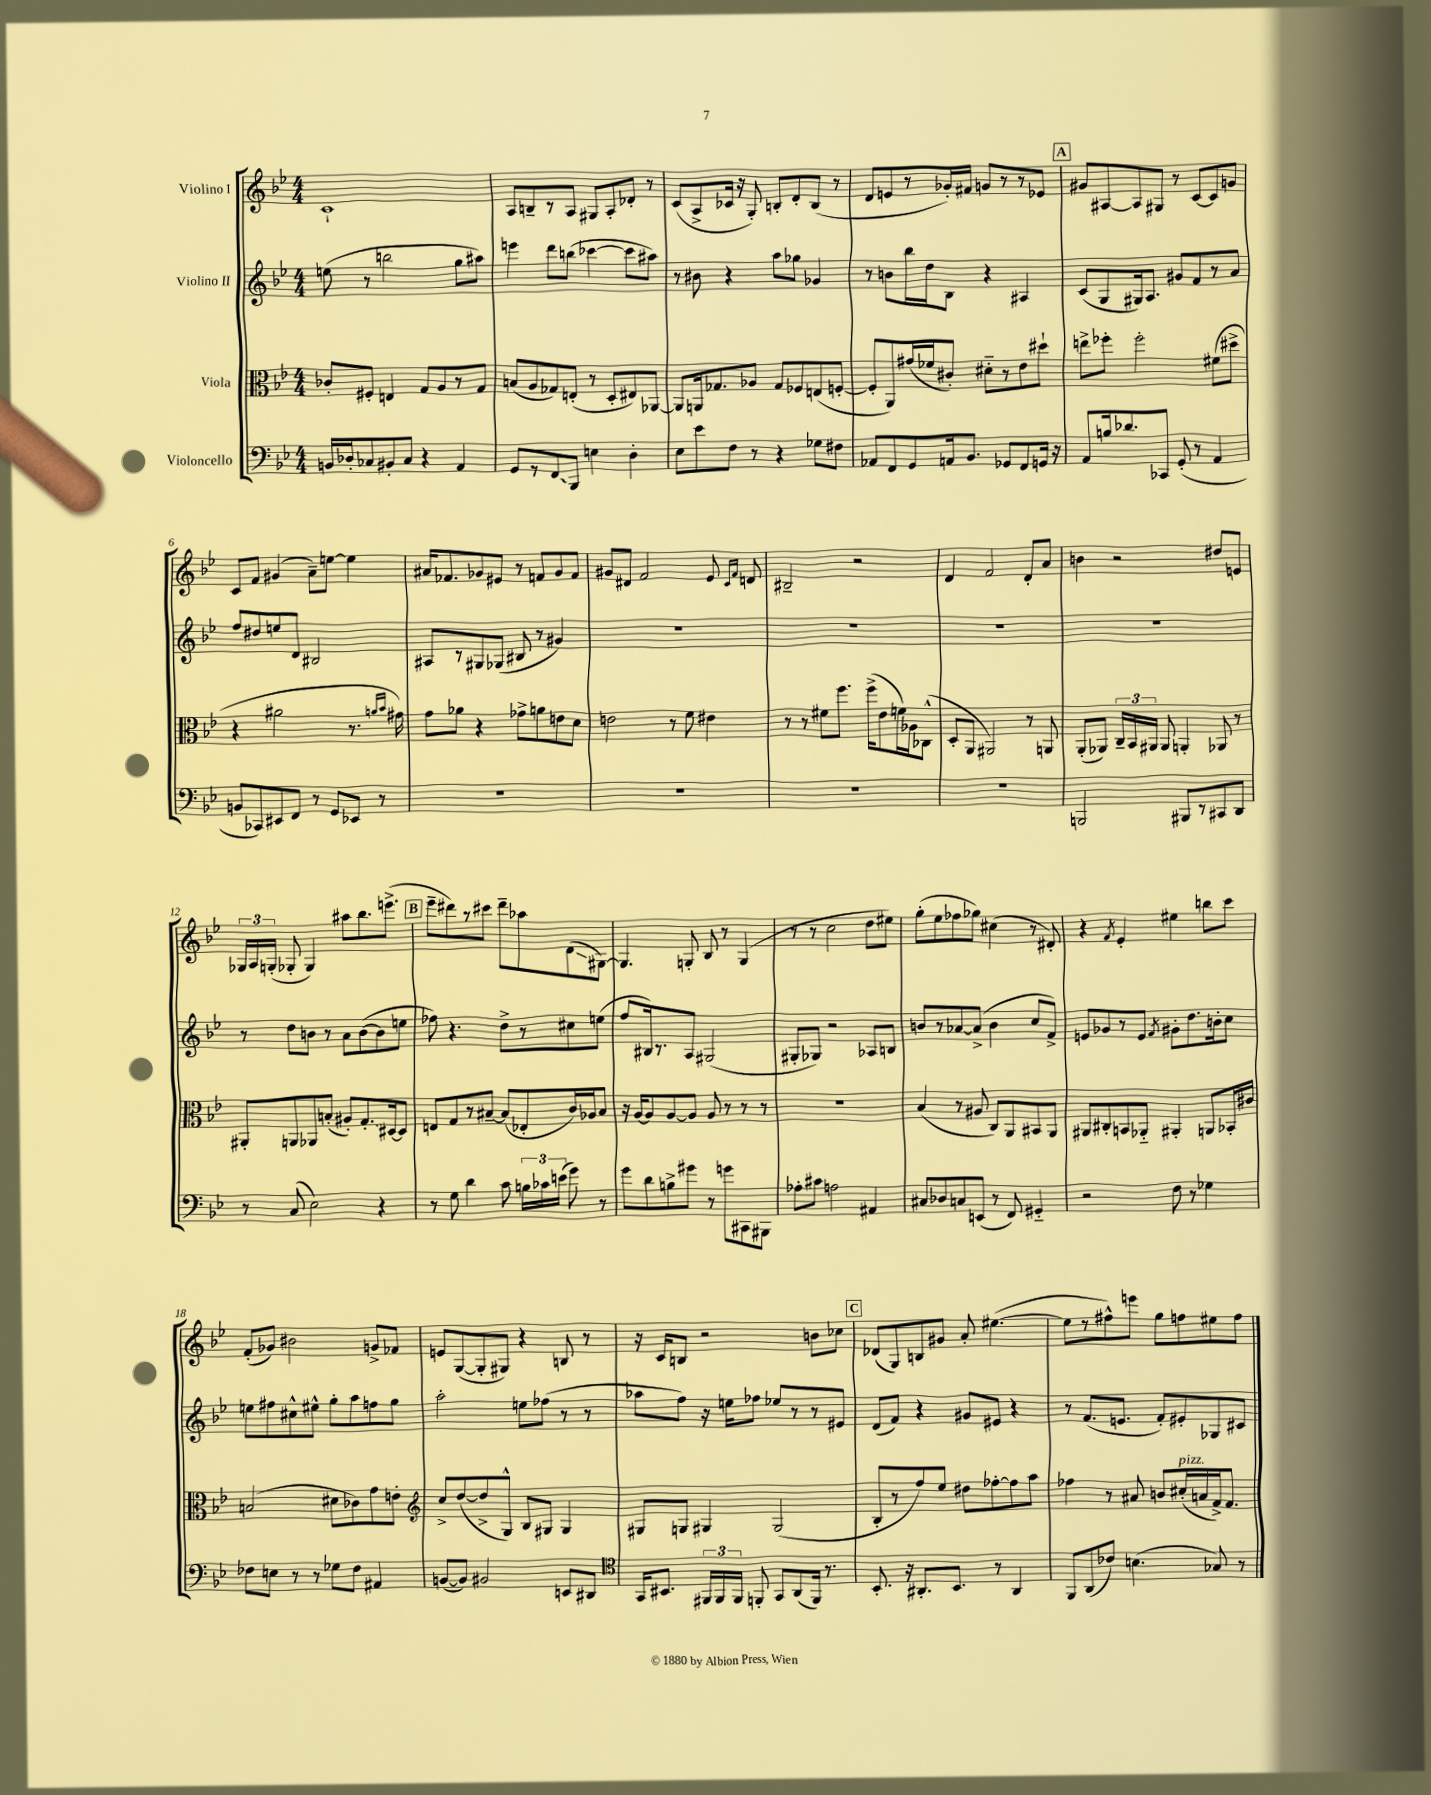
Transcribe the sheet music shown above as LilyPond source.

<<
\new StaffGroup <<
\new Staff = "s0" \with { instrumentName = "Violino I" } {
    \clef treble \key bes \major \numericTimeSignature \time 4/4
    \autoBeamOff c'1-! |
    a8[ b8-- r8 a8] gis8[ a8-. des'8]-. r8 |
    c'8[( a8-> ces'16] r16 g8-.) b8[-. d'8-. b8]( r8 |
    d'8[ e'8 r8 ges'16-.) fis'16] g'8[ r8 r8 ees'8] |
    \mark \markup { \box "A" } gis'8[ ais8~ ais8 gis8] r8 c'8[~ c'8 g'8] |
    c'8[ f'8] gis'4( a'8[--) e''8]~ e''4 |
    ais'16[ fes'8. ges'8 eis'8] r8 f'8[ ges'8 f'8] |
    gis'8[ dis'8] f'2 ees'8 \grace { c'16[ f'16] } d'8 |
    bis2-- r2 |
    d'4 f'2 d'8[-. a'8] |
    b'4 r2 dis''8[ e'8] |
    \tuplet 3/2 { ges16[ a16 g16]-.( } ges8-. ges4) ais''8[ bes''8. e'''8.]->( |
    \mark \markup { \box "B" } ees'''8[-- dis'''8) r8 cis'''8] dis'''8[-- aes''8 d'8\glissando( gis8]~) |
    gis4. g8-. bes8 r8 g4( |
    r8 r8 c''2 d''8[ eis''8]) |
    g''8[-.( ees''8 fes''8 ges''8]) cis''4( r8 dis'8-.) |
    r4 \acciaccatura { f'8 } ees'4-. eis''4 b''8[ c'''8] |
    f'8[-.( ges'8]) bis'2 g'8[-> fes'8] |
    e'8[ g8~( g8-. gis8]) r4 b8 r8 |
    r16 c'16[ b8] r2 b'8[ ces''8] |
    \mark \markup { \box "C" } des'8[( g8) b8 gis'8] a'8-. eis''4.~( |
    eis''8[ r8 fis''8-^) e'''8] g''8[ f''8 eis''8 f''8] \bar "|." |
}
\new Staff = "s1" \with { instrumentName = "Violino II" } {
    \clef treble \key bes \major \numericTimeSignature \time 4/4
    \autoBeamOff e''8( r8 b''2 g''8[ ais''8]) |
    e'''4 d'''8[ b''8]( ces'''4~ ces'''8[ ais''8]) |
    r8 bis'8 r4 a''8[ ges''8] ges'4 |
    r8 b'8[ bes''16 d''16 bes8] r4 ais4 |
    \mark \markup { \box "A" } c'8[( g8 gis16) a8.] gis'8[ f'8 r8 a'8] |
    f''8[ dis''8 e''8 d'8] bis2 |
    ais8[ r8 gis8 ges8]( bis8 r8 gis'4) |
    R1 |
    R1 |
    R1 |
    R1 |
    r8 d''8[ b'8] r8 a'8[ b'8~( b'8 e''8] |
    \mark \markup { \box "B" } fes''8) r4. d''8[-> r8 cis''8 e''8]( |
    f''8[ bis16) r8. a8] gis2( |
    gis8[-. ges8]) r2 aes8[ b8] |
    b'8[ r8 aes'8~ aes'8]->( b'4 c''8[ f'8]->) |
    e'8[ ges'8 r8 e'8] \acciaccatura { f'8 } gis'8[-. d''8. b'16-. c''8] |
    e''8[ fis''8 cis''8-^ eis''8]-^ g''8[-. a''8 f''8 g''8] |
    a''2-. e''8[ fes''8]( r8 r8 |
    aes''8[ f''8]) r16 e''16[ fes''8] ees''8[ r8 r8 eis'8] |
    \mark \markup { \box "C" } d'8[( f'8]) r4 gis'8[ eis'8] r4 |
    r8 f'8.[( e'8.] f'8[-.) eis'8-. ges8 cis'8] \bar "|." |
}
\new Staff = "s2" \with { instrumentName = "Viola" } {
    \clef alto \key bes \major \numericTimeSignature \time 4/4
    \autoBeamOff ces'8[-. fis8]-. e4 g8[ a8 r8 g8] |
    b8[( a8 ges8) e8]-.( r8 d8[-. eis8) aes,8]~ |
    aes,8[ a,16 ges8. aes8] ges8[ fes8 e8( f8]~-. |
    f8[-. a,8) gis'16( fes'16 cis'8]-.) dis'8[-_ r8 ees'8 dis''8]-! |
    \mark \markup { \box "A" } e''8[-> fes''8]-. fes''2-. fis'8[( dis''8]-> |
    r4 ais'2 r8. \grace { a'16[ bes'16] } gis'16) |
    g'8[ aes'8] r4 ges'8[-> a'8 e'8 d'8] |
    e'2 r8 f'8 eis'4 |
    r8 r8 fis'8[ f''8.] f''16[->( ees'8 f'16) aes16 ces8]-^( |
    d8[-. a,8] ais,2) r8 a,8 |
    a,8[-.( aes,8]) \tuplet 3/2 { c16[-- bes,16 ais,16] } ais,8 a,4-. aes,8 r8 |
    ais,8[-. a,8 aes,8 b8]-.( ais8[-.) g8.-.\glissando dis16~ dis8] |
    \mark \markup { \box "B" } e8[ g8 r8 bis8]~-- bis8[( ees8-. c'16) aes16 bis8] |
    r16 a16[~ a8 a8~ a8] a8 r8 r8 r8 |
    R1 |
    bes4( r8 ais8 c8[) a,8 bis,8 a,8] |
    ais,8[ cis8-. b,8 aes,8]-_ ais,4-. a,8[ bes,16-. cis'16] |
    b2( dis'8[ ces'8) g'8 e'8]-. |
    \clef treble c''8[-> d''8~( d''8-> g8]-^) bes8[ gis8] gis4 |
    gis8[ g8] gis4 gis2( |
    \mark \markup { \box "C" } bes8[-. r8 f''8) ees''8] dis''8[ fes''8~-. fes''8 a''8] |
    fes''4 r8 ais'8 b'8[ cis''16-.^\markup { \italic "pizz." }( a'16 f'16->) f'8.] \bar "|." |
}
\new Staff = "s3" \with { instrumentName = "Violoncello" } {
    \clef bass \key bes \major \numericTimeSignature \time 4/4
    \autoBeamOff b,16[ des16-. ces8 bis,8-. ces8] r4 a,4 |
    g,8[ r8 \once \override Glissando.style = #'zigzag f,8\glissando bes,,8] e4 d4-. |
    ees8[ ees'8 f8] r8 r4 ges8[ fis8] |
    aes,8[ f,8 g,8 a,16 bes,8.] ges,8[ f,8 g,16] r16 |
    \mark \markup { \box "A" } a,8[ b16 des'8. ces,8] g,8-.( r8 a,4 |
    b,8[ ces,8) eis,8 f,8] r8 g,8[ ees,8] r8 |
    R1 |
    R1 |
    R1 |
    R1 |
    b,,2 bis,,8[ r8 cis,8 d,8] |
    r8 c8( ees2) r4 |
    \mark \markup { \box "B" } r8 g8 d'4 c'8 \tuplet 3/2 { b16[ ces'16 e'16]( } g'8) r8 |
    g'8[ d'8 b8-> gis'8] r8 g'8[ cis,8 bis,,8] |
    aes8[-. cis'8] a2 ais,4 |
    cis8[ des8 c8 e,8]( r8 f,8) gis,4-_ |
    r2 f8 r8 ges4 |
    fes8[ e8] r8 r8 ges8[ fes8] ais,4 |
    b,8[~( b,8]) bis,2 e,8[ dis,8] |
    \clef tenor g,16[ bis,8.] \tuplet 3/2 { fis,16[ fis,16 fis,16] } f,8-. g,8[ a,8( f,16]) r8. |
    \mark \markup { \box "C" } bes,8.-. r16 ais,8.[-. bes,8.] r8 ais,4 |
    f,8[ a,8( ces'8]) b4.( ges8) r8 \bar "|." |
}
>>
>>
